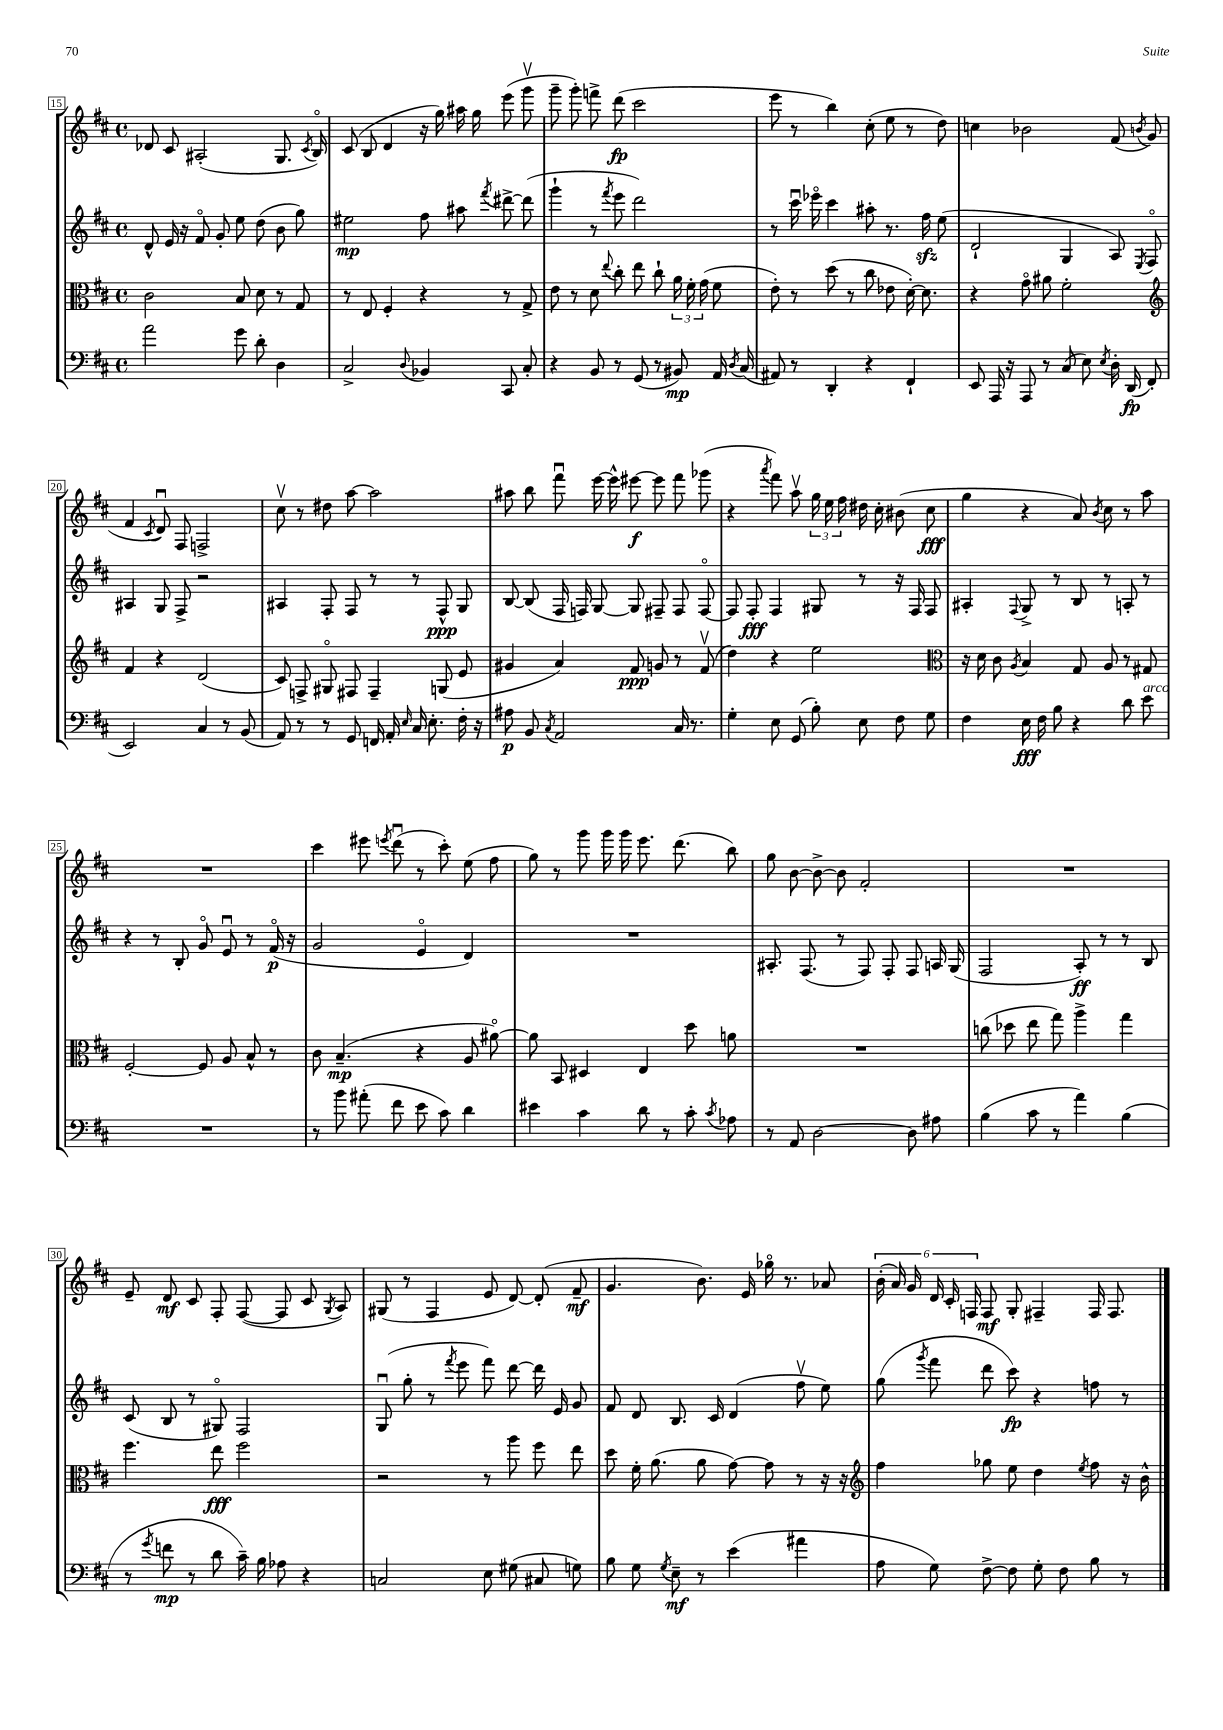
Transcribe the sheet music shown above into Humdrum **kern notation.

**kern	**dynam	**kern	**dynam	**kern	**dynam	**kern	**dynam
*part4	*part4	*part3	*part3	*part2	*part2	*part1	*part1
*staff4	*staff4	*staff3	*staff3	*staff2	*staff2	*staff1	*staff1
*clefF4	*	*clefC3	*	*clefG2	*	*clefG2	*
*k[f#c#]	*	*k[f#c#]	*	*k[f#c#]	*	*k[f#c#]	*
*M4/4	*	*M4/4	*	*M4/4	*	*M4/4	*
*met(c)	*	*met(c)	*	*met(c)	*	*met(c)	*
=15	=15	=15	=15	=15	=15	=15	=15
2a\	.	2c#\	.	8d^^/	.	8d-X/	.
.	.	.	.	16e/	.	8c#/	.
.	.	.	.	16r	.	.	.
.	.	.	.	8f#/	.	(2A#X'/	.
.	.	.	.	8g'/	.	.	.
8g\	.	8B/	.	8ee\	.	.	.
8d'\	.	8d\	.	(8dd\	.	.	.
4D\	.	8r	.	8b\	.	8.G/	.
.	.	8G/	.	8gg\)	.	.	.
.	.	.	.	.	.	8qc#/	.
.	.	.	.	.	.	16B/)	.
=16	=16	=16	=16	=16	=16	=16	=16
2C#^/	.	8r	.	2ee#X\	mp	(8c#/	.
.	.	8E/	.	.	.	8B/	.
.	.	4F#'/	.	.	.	4d/	.
8qqD/	.	.	.	.	.	.	.
4BB-X/	.	4r	.	8ff#\	.	16r	.
.	.	.	.	.	.	16gg\)	.
.	.	.	.	8aa#X\	.	16aa#X\	.
.	.	.	.	.	.	16gg\	.
.	.	.	.	8qfff#/	.	.	.
8CC#/	.	8r	.	[8ddd#X^\	.	(8eee\	.
8C#'/	.	8G^/	.	(8ddd#\]	.	8gggv\	.
=17	=17	=17	=17	=17	=17	=17	=17
4r	.	8e\	.	4ggg`\	.	8ggg~\	.
.	.	8r	.	.	.	8ggg'\)	.
8BB/	.	8d\	.	8r	.	8fffn^\	.
.	.	8qqee/	.	8qfff#/	.	.	.
8r	.	8cc#'\	.	8eee\	.	(8ddd\	fp
(8GG/	.	8ee\	.	2ddd\)	.	2ccc#\	.
8r	.	8cc#`\	.	.	.	.	.
8BB#X/)	mp	24a\	.	.	.	.	.
.	.	24f#'\	.	.	.	.	.
.	.	(24g\	.	.	.	.	.
16AA/	.	8f#\	.	.	.	.	.
8qD/	.	.	.	.	.	.	.
(16C#/	.	.	.	.	.	.	.
=18	=18	=18	=18	=18	=18	=18	=18
8AA#X/)	.	8e'\)	.	8r	.	8eee\	.
8r	.	8r	.	16ccc#u\	.	8r	.
.	.	.	.	16eee-X\	.	.	.
4DD'/	.	(8dd\	.	4ccc#\	.	4bb\)	.
.	.	8r	.	.	.	.	.
4r	.	8cc#\	.	8aa#X'\	.	(8cc#'\	.
.	.	8e-X\	.	8.r	.	8ee\	.
4FF#`/	.	[16d'\)	.	.	.	8r	.
.	.	8.d\]	.	16ff#zz\	.	.	.
.	.	.	.	(8ee\	.	8dd\)	.
=19	=19	=19	=19	=19	=19	=19	=19
8EE/	.	4r	.	2d`/	.	4ccn\	.
16AAA/	.	.	.	.	.	.	.
16r	.	.	.	.	.	.	.
8AAA/	.	8g\	.	.	.	2b-X\	.
8r	.	8a#X\	.	.	.	.	.
(8C#/	.	2f#'\	.	4G/	.	.	.
8E\)	.	.	.	.	.	.	.
8qE/	.	.	.	.	.	.	.
16D'\	.	.	.	8A/)	.	(8f#/	.
(16DD/	fp	.	.	.	.	.	.
.	.	.	.	8qE/	.	8qbn/	.
8FF#'/	.	.	.	8F#/	.	8g/	.
!!LO:LB:g=z
=20	=20	=20	=20	=20	=20	=20	=20
*	*	*clefG2	*	*	*	*	*
2EE/)	.	4f#/	.	4A#X/	.	4f#/	.
.	.	.	.	.	.	8qc#/	.
.	.	4r	.	8G/	.	8du/)	.
.	.	.	.	8F#^/	.	8F#/	.
4C#/	.	(2d/	.	2r	.	2Fn^/	.
8r	.	.	.	.	.	.	.
(8BB/	.	.	.	.	.	.	.
=21	=21	=21	=21	=21	=21	=21	=21
8AA/)	.	8c#/)	.	4A#X/	.	8cc#v\	.
8r	.	8Fn^/	.	.	.	8r	.
8r	.	8G#X/	.	8F#'/	.	8dd#X\	.
8GG/	.	8F#X/	.	8F#/	.	[8aa\	.
16FFn/	.	4F#~/	.	8r	.	2aa\]	.
16AA'/	.	.	.	.	.	.	.
16qqE/	.	.	.	.	.	.	.
16C#/	.	.	.	8r	.	.	.
8.E'\	.	.	.	.	.	.	.
.	.	(8Gn/	.	8F#^^/	ppp	.	.
16F#'\	.	8e/	.	8G/	.	.	.
16r	.	.	.	.	.	.	.
=22	=22	=22	=22	=22	=22	=22	=22
8A#X\	p	4g#X/	.	[8B/	.	8aa#X\	.
8BB/	.	.	.	(8B/]	.	8bb\	.
8qC#/	.	.	.	.	.	.	.
2AA/	.	4a/)	.	16F#/	.	8fff#u\	.
.	.	.	.	16Fn/)	.	.	.
.	.	.	.	[8G/	.	[16eee\	.
.	.	.	.	.	.	16eee^^\]	.
.	.	8f#/	ppp	8G/]	.	[8eee#X\	f
.	.	8gn/	.	8F#X~/	.	8eee#\]	.
16C#/	.	8r	.	8F#/	.	8fff#\	.
8.r	.	.	.	.	.	.	.
.	.	(8f#v/	.	[8F#/	.	(8ggg-X\	.
=23	=23	=23	=23	=23	=23	=23	=23
4G'\	.	4dd\)	.	8F#/]	.	4r	.
.	.	.	.	8F#'/	fff	.	.
.	.	.	.	.	.	8qaaa/	.
8E\	.	4r	.	4F#/	.	8fff#\)	.
(8GG/	.	.	.	.	.	8aav\	.
8B'\)	.	2ee\	.	8G#X/	.	24gg\	.
.	.	.	.	.	.	24ee\	.
.	.	.	.	.	.	24ff#\	.
8E\	.	.	.	8r	.	16dd#X\	.
.	.	.	.	.	.	16cc#'\	.
8F#\	.	.	.	16r	.	(8b#X\	.
.	.	.	.	16F#/	.	.	.
8G\	.	.	.	8F#/	.	8cc#\	fff
=24	=24	=24	=24	=24	=24	=24	=24
*	*	*clefC3	*	*	*	*	*
4F#\	.	16r	.	4A#X'/	.	4gg\	.
.	.	16d\	.	.	.	.	.
.	.	8c#\	.	.	.	.	.
.	.	8qA/	.	8qqF#/	.	.	.
16E\	fff	4B/	.	8G^/	.	4r	.
16F#\	.	.	.	.	.	.	.
8B\	.	.	.	8r	.	.	.
4r	.	8G/	.	8B/	.	8a/)	.
.	.	.	.	.	.	8qb/	.
.	.	8A/	.	8r	.	8cc#\	.
8d\	.	8r	.	8An'/	.	8r	.
!LO:TX:a:i:t=arco	!	!	!	!	!	!	!
8e\	.	8G#X/	.	8r	.	8aa\	.
!!LO:LB:g=z
=25	=25	=25	=25	=25	=25	=25	=25
1r	.	[2F#'/	.	4r	.	1r	.
.	.	.	.	8r	.	.	.
.	.	.	.	8B'/	.	.	.
.	.	8F#/]	.	8g/	.	.	.
.	.	8A/	.	8eu/	.	.	.
.	.	8B^^/	.	8r	.	.	.
.	.	8r	.	(16f#/	p	.	.
.	.	.	.	16r	.	.	.
=26	=26	=26	=26	=26	=26	=26	=26
8r	.	8c#\	.	2g/	.	4ccc#\	.
8b\	.	(4.B~/	mp	.	.	.	.
(8a#X'\	.	.	.	.	.	8eee#X\	.
.	.	.	.	.	.	8qeeen/	.
8f#\	.	.	.	.	.	(8dddu\	.
8e\	.	4r	.	4e/	.	8r	.
8c#\)	.	.	.	.	.	8ccc#'\)	.
4d\	.	8A/	.	4d/)	.	(8ee\	.
.	.	[8a#X\)	.	.	.	8ff#\	.
=27	=27	=27	=27	=27	=27	=27	=27
4e#X\	.	8a#\]	.	1r	.	8gg\)	.
.	.	8BB/	.	.	.	8r	.
4c#\	.	4D#X/	.	.	.	8ggg\	.
.	.	.	.	.	.	16ggg\	.
.	.	.	.	.	.	16ggg\	.
8d\	.	4E/	.	.	.	8.eee\	.
8r	.	.	.	.	.	.	.
.	.	.	.	.	.	(8.ddd\	.
8c#'\	.	8dd\	.	.	.	.	.
8qc#/	.	.	.	.	.	.	.
8A-X\	.	8an\	.	.	.	8bb\)	.
=28	=28	=28	=28	=28	=28	=28	=28
8r	.	1r	.	8.A#X'/	.	8gg\	.
8AA/	.	.	.	.	.	[8b\	.
.	.	.	.	(8.F#/	.	.	.
[2D\	.	.	.	.	.	8b^\_	.
.	.	.	.	8r	.	8b\]	.
.	.	.	.	8F#/)	.	2f#'/	.
.	.	.	.	8F#'/	.	.	.
8D\]	.	.	.	8F#/	.	.	.
8A#X\	.	.	.	16An/	.	.	.
.	.	.	.	(16G/	.	.	.
=29	=29	=29	=29	=29	=29	=29	=29
(4B\	.	(8ccn\	.	2F#/	.	1r	.
.	.	8dd-X\	.	.	.	.	.
8c#\	.	8ee\	.	.	.	.	.
8r	.	8gg\)	.	.	.	.	.
4a\)	.	4aa^\	.	8A'/)	ff	.	.
.	.	.	.	8r	.	.	.
(4B\	.	4gg\	.	8r	.	.	.
.	.	.	.	8B/	.	.	.
!!LO:LB:g=z
=30	=30	=30	=30	=30	=30	=30	=30
8r	.	4.ff#\	.	(8c#/	.	8e~/	.
8qg/	.	.	.	.	.	.	.
8fn\	mp	.	.	8B/	.	8d/	mf
8r	.	.	.	8r	.	8c#/	.
8d\	.	8ee\	fff	8G#X/)	.	8F#'/	.
16c#~\)	.	2ff#\	.	2F#/	.	([8F#/	.
16B\	.	.	.	.	.	.	.
8A-X\	.	.	.	.	.	8F#/]	.
4r	.	.	.	.	.	8c#/	.
.	.	.	.	.	.	8qG/	.
.	.	.	.	.	.	8A/)	.
=31	=31	=31	=31	=31	=31	=31	=31
2Cn/	.	2r	.	(8Gu/	.	(8G#X/	.
.	.	.	.	8gg'\	.	8r	.
.	.	.	.	8r	.	4F#/	.
.	.	.	.	8qfff#/	.	.	.
.	.	.	.	8eee\	.	.	.
8E\	.	8r	.	8fff#\)	.	8e/	.
(8G#X\	.	8aa\	.	[8ddd\	.	[8d/)	.
8C#X/	.	8ff#\	.	16ddd\]	.	(8d'/]	.
.	.	.	.	16e/	.	.	.
8Gn\)	.	8ee\	.	8g/	.	8f#~/	mf
=32	=32	=32	=32	=32	=32	=32	=32
8B\	.	8dd\	.	8f#/	.	4.g/	.
8G\	.	16f#'\	.	8d/	.	.	.
.	.	(8.a\	.	.	.	.	.
8qG/	.	.	.	.	.	.	.
8E~\	mf	.	.	8.B/	.	.	.
8r	.	8a\	.	.	.	8.b\)	.
.	.	.	.	16c#/	.	.	.
(4e\	.	[8g\)	.	(4d/	.	.	.
.	.	.	.	.	.	16e/	.
.	.	8g\]	.	.	.	16gg-X\	.
.	.	.	.	.	.	8.r	.
4a#X\	.	8r	.	8ff#v\	.	.	.
.	.	16r	.	8ee\)	.	8a-X/	.
.	.	16r	.	.	.	.	.
=33	=33	=33	=33	=33	=33	=33	=33
*	*	*clefG2	*	*	*	*	*
8A\	.	4ff#\	.	(8gg\	.	(24b'\	.
.	.	.	.	.	.	24a/)	.
.	.	.	.	.	.	24g/	.
.	.	.	.	8qggg/	.	.	.
8G\)	.	.	.	8fff#\	.	24d/	.
.	.	.	.	.	.	24c#'/	.
.	.	.	.	.	.	24Fn/	.
[8F#^\	.	8gg-X\	.	8ddd\	.	8F/	mf
8F#\]	.	8ee\	.	8ccc#\)	fp	8G'/	.
8G'\	.	4dd\	.	4r	.	4F#X~/	.
8F#\	.	.	.	.	.	.	.
.	.	8qee/	.	.	.	.	.
8B\	.	8ff#\	.	8ffn\	.	16F#/	.
.	.	.	.	.	.	8.F#/	.
8r	.	16r	.	8r	.	.	.
.	.	16b^^\	.	.	.	.	.
==	==	==	==	==	==	==	==
*-	*-	*-	*-	*-	*-	*-	*-
